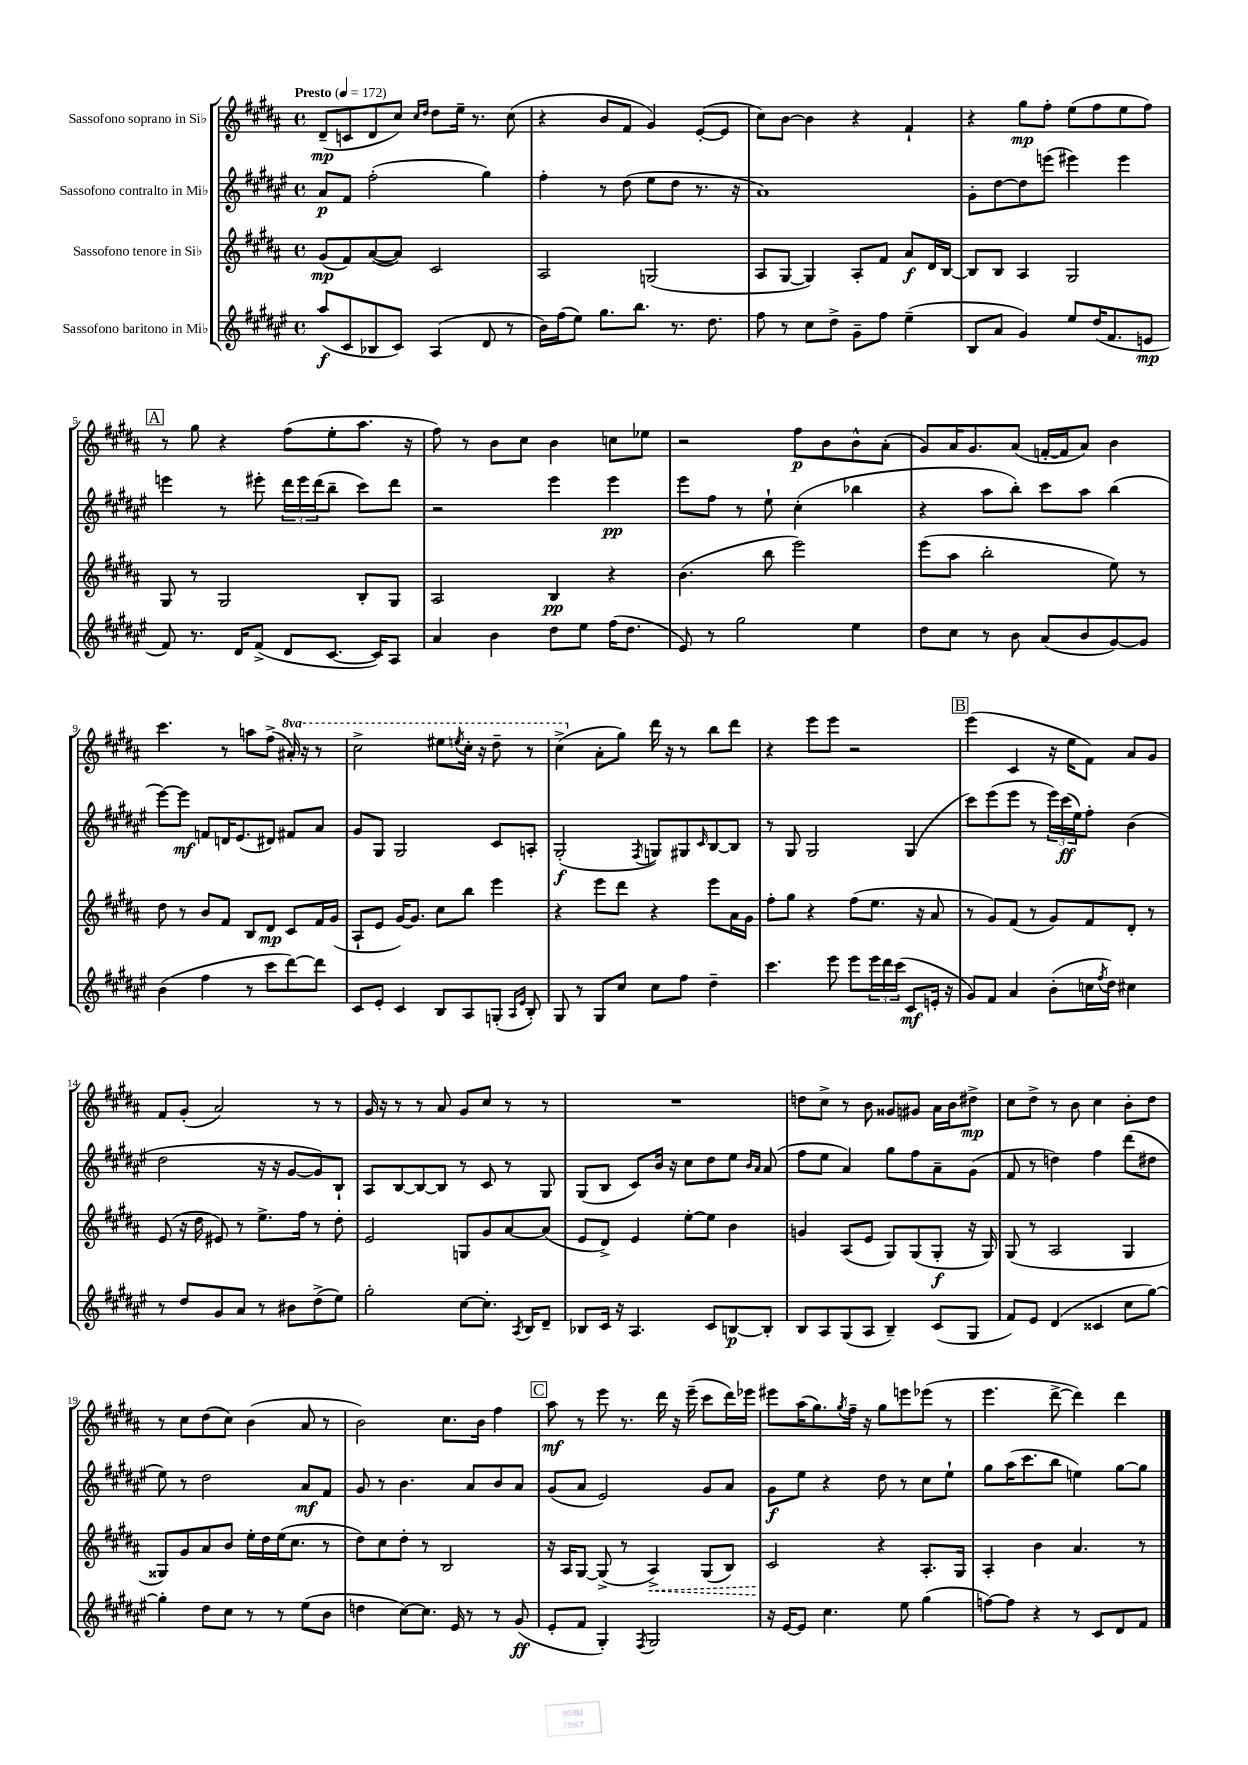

**kern	**kern	**kern	**kern
*staff4	*staff3	*staff2	*staff1
*clefG2	*clefG2	*clefG2	*clefG2
*k[f#c#g#d#a#e#]	*k[f#c#g#d#a#]	*k[f#c#g#d#a#e#]	*k[f#c#g#d#a#]
*M4/4	*M4/4	*M4/4	*M4/4
*met(c)	*met(c)	*met(c)	*met(c)
*MM172	*MM172	*MM172	*MM172
(8aa#	(8g#	8a#	(8d#~
8c#	8f#)	8f#	8c
8B-	([8a#	(2ff#'	8d#
8c#)	8a#])	.	8cc#)
.	.	.	16qqcc#
.	.	.	16qqdd#
(4A#	2c#	.	8dd#
.	.	.	16ee~
.	.	.	8.r
8d#	.	4gg#)	.
8r	.	.	(8cc#
=	=	=	=
16b)	2A#	4ff#'	4r
(16ff#	.	.	.
8ee#)	.	.	.
8.gg#	.	8r	8b
.	.	(8dd#	8f#
8.bb	.	.	.
.	(2G	8ee#	4g#)
8.r	.	8dd#	.
.	.	8.r	([8e'
8.dd#	.	.	.
.	.	.	8e]
.	.	16r	.
=	=	=	=
8ff#	8A#	1a#)	8cc#)
8r	[8G#	.	[8b
8cc#	4G#])	.	4b]
8dd#^	.	.	.
8g#~	8A#'	.	4r
8ff#	8f#	.	.
(4ee#~	8a#	.	4f#`
.	16d#	.	.
.	[16B	.	.
=	=	=	=
8B	8B]	8g#'	4r
8a#	8B	[8dd#	.
4g#)	4A#	8dd#]	8gg#
.	.	(8eee	8ff#'
8ee#	2G#	4eee#)	(8ee
(16dd#	.	.	8ff#
8.f#	.	.	.
.	.	4eee#	8ee
8e	.	.	8ff#)
=	=	=	=
8f#)	8G#	4eee	8r
8.r	8r	.	8gg#
.	2G#	8r	4r
16d#	.	.	.
(8f#^	.	8eee#'	.
8d#	.	24ddd#	(8ff#
.	.	24eee#	.
.	.	(24ddd#	.
[8.c#	.	8bb~	8ee'
.	8B'	8ccc#)	8.aa#
16c#])	.	.	.
8A#	8G#	8ddd#	.
.	.	.	16r
=	=	=	=
4a#	2A#	2r	8ff#)
.	.	.	8r
4b	.	.	8b
.	.	.	8cc#
8dd#	4B	4eee#	4b
8ee#	.	.	.
(16ff#	4r	4eee#	8cc
8.dd#	.	.	.
.	.	.	8ee-
=	=	=	=
8e#)	(4.b	8eee#	2r
8r	.	8ff#	.
2gg#	.	8r	.
.	8bb	8ee#`	.
.	2eee)	(4cc#'	8ff#
.	.	.	8b
4ee#	.	4bb-	8b^^
.	.	.	(8a#'
=	=	=	=
8dd#	(8eee	4r	8g#)
8cc#	8aa#	.	16a#
.	.	.	8.g#
8r	2bb'	8aa#	.
8b	.	8bb')	(8a#
(8a#	.	8ccc#	[16f'
.	.	.	16f]
8b	.	8aa#	8a#)
[8g#)	8ee)	(4bb	4b
8g#]	8r	.	.
=	=	=	=
(4b	8dd#	[8eee#)	4.ccc#
.	8r	8eee#]	.
4ff#	8b	8f	.
.	8f#	16d	8r
.	.	(8.e#	.
8r	8B	.	8aa
8ccc#	8d#	8d#)	(8ff#^
[8ddd#)	8c#	8f#	16aa#')
.	.	.	16r
8ddd#]	16f#	8a#	8r
.	(16g#	.	.
=	=	=	=
8c#	8A#`	8g#	2ccc#^
8e#'	8e	8G#	.
4c#	[16g#)	2G#	.
.	8.g#]	.	.
8B	8cc#	.	8eee#
.	.	.	8qeee
8A#	8bb	.	16ccc#'
.	.	.	16r
(8G'	4eee	8c#	8ddd#~
16qqA#	.	.	.
16qqe#	.	.	.
8B')	.	8A'	8r
=	=	=	=
8G#	4r	(2G#'	(4ccc#^
8r	.	.	.
8G#	8eee	.	8a#'
8cc#	8ddd#	.	8gg#)
.	.	8qF#	.
8cc#	4r	8G)	16ddd#
.	.	.	16r
8ff#	.	8G#	8r
.	.	16qqc#	.
4dd#~	8eee	[8B	8bb
.	16a#	8B]	8ddd#
.	16g#	.	.
=	=	=	=
4.ccc#	8ff#'	8r	4r
.	8gg#	8G#	.
.	4r	2G#	8eee
8eee#	.	.	8eee
8eee#	(8ff#	.	2r
24eee#	8.ee	.	.
24ddd#	.	.	.
(24ccc#	.	.	.
8c#	.	(4G#	.
.	16r	.	.
16e'	8a#	.	.
16r	.	.	.
=	=	=	=
8g#)	8r	8ccc#)	(4eee
8f#	8g#)	(8eee#	.
4a#	(8f#	8eee#	4c#
.	8r	8r	.
(8b'	8g#)	24eee#)	16r
.	.	(24ccc#	.
.	.	.	16ee
.	.	24ee#)	.
16cc	8f#	8ff#'	8f#)
8qff#	.	.	.
16dd#)	.	.	.
4cc#	8d#'	(4b	8a#
.	8r	.	8g#
=	=	=	=
8r	(8e	2dd#	8f#
8dd#	16r	.	(8g#'
.	16dd#	.	.
8g#	8e#)	.	2a#)
8a#	8r	.	.
8r	8.ee^	16r	.
.	.	16r	.
8b#	.	[8g#	.
.	16ff#	.	.
(8dd#^	8r	8g#])	8r
8ee#)	8dd#'	8B`	8r
=	=	=	=
2gg#'	2e	8A#	16g#
.	.	.	16r
.	.	[8B	8r
.	.	8B_	8r
.	.	8B]	8a#
[8cc#	8G	8r	8g#
8.cc#']	8g#	8c#	8cc#
.	[8a#	8r	8r
8qA#	.	.	.
16B	.	.	.
8d#~	(8a#]	8G#	8r
=	=	=	=
8B-	8e	(8G#	1r
16c#	8d#^)	8B	.
16r	.	.	.
4.A#	4e	8c#)	.
.	.	16b	.
.	.	16r	.
.	[8ee'	8cc#	.
8c#	8ee]	8dd#	.
[8B	4b	8ee#	.
.	.	16qqb	.
.	.	16qqa#	.
8B']	.	(8a#	.
=	=	=	=
8B	4g	8ff#	8dd
8A#	.	8ee#	8cc#^
(8G#	(8A#	4a#)	8r
8A#	8e	.	8b
4B~)	8G#)	8gg#	8g##
.	(8G#	8ff#	8g#
(8c#	8G#'	8a#~	16a#
.	.	.	16b
8G#	16r	(8g#	8dd#^
.	16G#)	.	.
=	=	=	=
8f#)	(8G#	8f#	8cc#
8e#	8r	8r	8dd#^
(4d#	2A#	4dd)	8r
.	.	.	8b
4c##	.	4ff#	4cc#
8cc#	4G#	(8ddd#	8b'
[8gg#)	.	8dd#	8dd#
=	=	=	=
4gg#']	8G##)	8ee#)	8r
.	8g#	8r	8cc#
8dd#	8a#	2dd#	(8dd#
8cc#	8b	.	8cc#)
8r	16ee'	.	(4b
.	16dd#	.	.
8r	(16ee	.	.
.	8.cc#	.	.
(8ee#	.	8a#	8a#
8b	8r	8f#	8r
=	=	=	=
4dd	8dd#)	8g#	2b)
.	8cc#	8r	.
[8cc#)	8dd#'	4.b	.
8.cc#]	8r	.	.
.	2B	.	8.cc#
16e#	.	.	.
8r	.	8a#	.
.	.	.	16b
8r	.	8b	4ff#
(8g#	.	8a#	.
=	=	=	=
8e#'	16r	(8g#	8aa#
.	16A#	.	.
8f#	[8G#	8a#	8r
4G#')	(8G#^]	2e#)	8eee
.	8r	.	8.r
8qF#	.	.	.
2G#	4A#^)	.	.
.	.	.	16ddd#
.	.	.	16r
.	.	.	(16eee~
.	(8G#	8g#	8ccc#
.	8B)	8a#	16ddd#)
.	.	.	16eee-
=	=	=	=
16r	2c#	8g#	8eee#
[16e#	.	.	.
8e#]	.	8ee#	(16aa#
.	.	.	8.gg#)
4.cc#	.	4r	.
.	.	.	8qgg#
.	.	.	16ff#~
.	.	.	16r
.	4r	8dd#	8gg#
8ee#	.	8r	8eee
(4gg#	8.A#'	8cc#	(8eee-
.	.	8ee#`	8r
.	16G#	.	.
=	=	=	=
[8ff)	4A#'	8gg#	4.eee
8ff]	.	(16aa#	.
.	.	8.ccc#	.
4r	4b	.	.
.	.	8bb	[8ddd#^
8r	4.a#	4ee)	4ddd#])
8c#	.	.	.
8d#	.	[8gg#	4ddd#
8f#	8r	8gg#]	.
==	==	==	==
*-	*-	*-	*-
